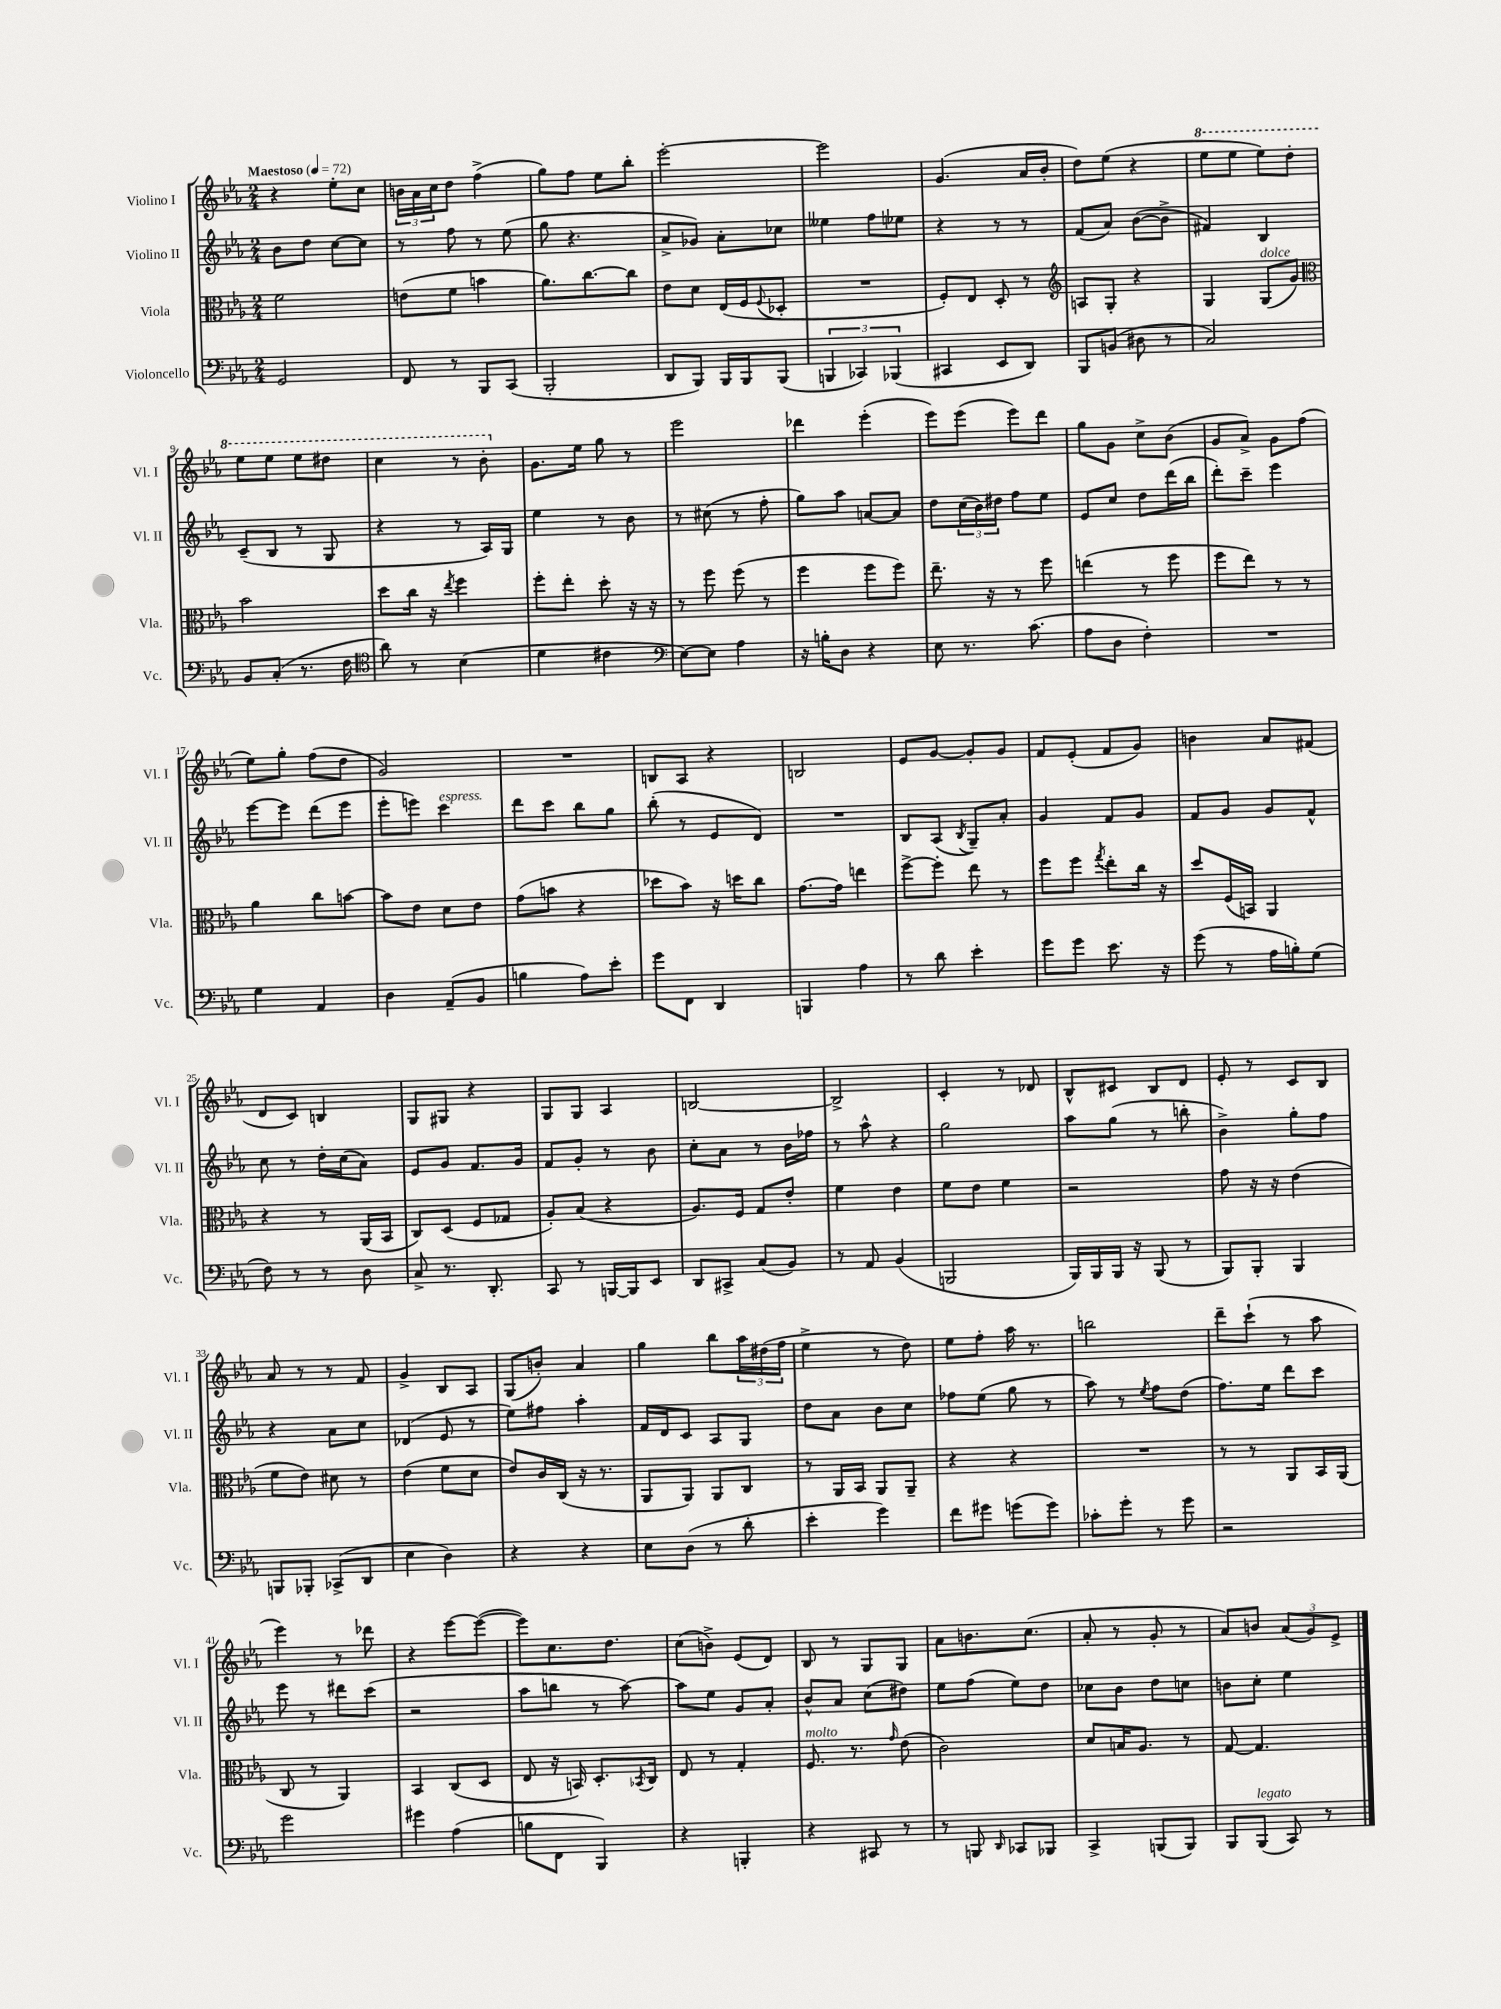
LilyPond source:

<<
\new StaffGroup <<
\new Staff = "s0" \with { instrumentName = "Violino I" shortInstrumentName = "Vl. I" } {
    \clef treble \key ees \major \numericTimeSignature \time 2/4 \tempo "Maestoso" 4 = 72
    r4 ees''8-. c''8 |
    \tuplet 3/2 { b'16 aes'16 c''16 } d''8 f''4->( |
    g''8) f''8 ees''8 bes''8-. |
    ees'''2~-. |
    ees'''2 |
    g'4.( aes'16 bes'16-. |
    d''8) ees''8( r4 |
    \ottava #1 ees'''8 ees'''8 ees'''8) d'''8-. |
    ees'''8 ees'''8 ees'''8 dis'''8 |
    c'''4 r8 bes''8-. \ottava #0 |
    g'8. ees''16 g''8 r8 |
    ees'''2 |
    des'''4 ees'''4-.( |
    ees'''8) ees'''8( ees'''8) d'''8 |
    g''8 g'8 c''8-> bes'8( |
    g'8 aes'8->) g'8 f''8( |
    ees''8) g''8-. f''8( d''8 |
    g'2) |
    R2 |
    b8 aes8 r4 |
    b2 |
    ees'8 g'8~ g'8-. g'8 |
    f'8 ees'8-.( f'8 g'8) |
    b'4 aes'8 fis'8( |
    d'8 c'8) b4 |
    g8 gis8 r4 |
    g8 g8 aes4 |
    b2~ |
    b2-> |
    c'4-. r8 des'8 |
    bes8-^ cis'8 bes8 d'8 |
    ees'8-. r8 c'8 bes8 |
    aes'8 r8 r8 f'8 |
    g'4-> bes8 aes8 |
    g8( b'8-.) aes'4 |
    g''4 bes''8 \tuplet 3/2 { aes''16 dis''16( f''16 } |
    ees''4-> r8 d''8) |
    ees''8 f''8-. aes''16 r8. |
    b''2 |
    d'''8-- c'''8-!( r8 aes''8 |
    ees'''4) r8 des'''8 |
    r4 ees'''8~ ees'''8~( |
    ees'''8) c''8. d''8. |
    c''8( b'8->) ees'8( d'8) |
    bes8 r8 g8 g8 |
    aes'8 b'8. c''8.( |
    aes'8-. r8 g'8-. r8 |
    aes'8) b'8 \tuplet 3/2 { aes'8( g'8) ees'8-> } \bar "|." |
}
\new Staff = "s1" \with { instrumentName = "Violino II" shortInstrumentName = "Vl. II" } {
    \clef treble \key ees \major \numericTimeSignature \time 2/4
    bes'8 d''8 c''8~ c''8 |
    r8 f''8 r8 ees''8( |
    g''8 r4. |
    aes'8-> ges'8) aes'8-. ces''8 |
    eeses''4 f''8 ees''8 |
    r4 r8 r8 |
    f'8( aes'8) bes'8~( bes'8-> |
    fis'4) bes4 |
    c'8--( bes8 r8 g8 |
    r4 r8 aes16) g16 |
    ees''4 r8 bes'8 |
    r8 cis''8( r8 f''8-. |
    g''8) aes''8 a'8~ a'8 |
    d''8 \tuplet 3/2 { c''16( bes'16) dis''16 } f''8 ees''8 |
    ees'8 c''8 d''8 d'''16( bes''16 |
    d'''8-.) c'''8-- ees'''4 |
    ees'''8~ ees'''8 d'''8( ees'''8 |
    ees'''8-. e'''8) c'''4^\markup { \italic "espress." } |
    d'''8 c'''8 bes''8 g''8 |
    bes''8-.( r8 ees'8 d'8) |
    R2 |
    bes8 aes8( \acciaccatura { bes8 } g8--) aes'8-. |
    g'4 f'8 g'8 |
    f'8 g'8 g'8 f'8-^ |
    c''8 r8 d''16-. c''16( aes'8) |
    ees'8 g'8 f'8. g'16 |
    f'8 g'8-. r8 bes'8 |
    c''8-. aes'8 r8 bes'16 fes''16 |
    r8 aes''8-^ r4 |
    g''2 |
    aes''8 g''8( r8 b''8-. |
    bes'4->) g''8-. f''8 |
    r4 aes'8 c''8 |
    des'4( ees'8 r8 |
    ees''8) fis''8 aes''4-. |
    f'16 d'16 c'8 aes8 g8 |
    d''8 aes'8 bes'8 c''8 |
    fes''8 ees''8( g''8 r8 |
    aes''8) r8 \acciaccatura { ees''8 } f''8 d''8( |
    f''8.) ees''16 d'''8 c'''8 |
    ees'''8 r8 dis'''8 c'''8( |
    r2 |
    aes''8 b''8 r8 aes''8~) |
    aes''8 ees''8 g'8 aes'8-. |
    bes'8-^ aes'8 c''8( dis''8) |
    ees''8 f''8( ees''8) d''8 |
    ces''8 bes'8 d''8 c''8 |
    b'8 c''8-. ees''4 \bar "|." |
}
\new Staff = "s2" \with { instrumentName = "Viola" shortInstrumentName = "Vla." } {
    \clef alto \key ees \major \numericTimeSignature \time 2/4
    f'2 |
    e'8( f'8 b'4 |
    aes'8.) c''8.~ c''8 |
    ees'8 d'8 ees16( f16 \appoggiatura { f8 } des8-. |
    R2 |
    f8-.) ees8 d8-. r8 |
    \clef treble a8 g8-. r4 |
    g4 g8^\markup { \italic "dolce" }( g'8) |
    \clef alto bes'2 |
    d''8 c''16 r16 \acciaccatura { ees''8 } f''4 |
    f''8-. ees''8-. d''8-. r16 r16 |
    r8 f''8 f''8( r8 |
    f''4 f''8 f''8) |
    ees''8.-- r16 r8 f''8 |
    e''4( r8 f''8 |
    f''8 ees''8) r8 r8 |
    aes'4 c''8 b'8~ |
    b'8 ees'8 d'8 ees'8 |
    g'8( b'8 r4 |
    des''8 bes'8) r16 d''16 c''8 |
    g'8.~ g'16 e''4 |
    f''8~-> f''8-. ees''8 r8 |
    f''8 f''8 \acciaccatura { g''8 } ees''8-. c''16 r16 |
    d''8 f16( b,16) aes,4 |
    r4 r8 aes,16( bes,16 |
    c8) d8( f8 ges8 |
    aes8-.) bes8( r4 |
    aes8.) f16 g8 ees'8-. |
    f'4 ees'4 |
    f'8 ees'8 f'4 |
    r2 |
    g'8 r16 r16 ees'4( |
    f'8 ees'8) dis'8 r8 |
    ees'4( f'8 d'8 |
    ees'8) c'16 c16( r16 r8. |
    aes,8 aes,8) aes,8 c8 |
    r8 aes,16 bes,16 aes,8 aes,8-- |
    r4 r4 |
    R2 |
    r8 r8 aes,8 bes,16 aes,16( |
    c8 r8 aes,4) |
    bes,4 c8( d8 |
    ees8 r16 b,16) d8.-. \acciaccatura { bes,8 } c16 |
    ees8 r8 g4-. |
    f8.^\markup { \italic "molto" } r8. \grace { g'16 } ees'8( |
    c'2) |
    d'8 b16 aes8. r8 |
    g8~ g4. \bar "|." |
}
\new Staff = "s3" \with { instrumentName = "Violoncello" shortInstrumentName = "Vc." } {
    \clef bass \key ees \major \numericTimeSignature \time 2/4
    g,2 |
    f,8 r8 bes,,8 c,8( |
    bes,,2-. |
    d,8 bes,,8) bes,,16 bes,,16 bes,,8( |
    \tuplet 3/2 { b,,4 ces,4) bes,,4( } |
    cis,4 ees,8 d,8) |
    bes,,8 b,8( dis8 r8 |
    c2) |
    bes,8 c8-.( r8. f16 |
    \clef tenor aes'8) r8 bes4( |
    d'4 cis'4 |
    \clef bass ees8~) ees8 aes4 |
    r16 b16-. d8 r4 |
    ees8 r8. c'8.( |
    aes8 d8 f4-.) |
    R2 |
    g4 aes,4 |
    d4 aes,8--( bes,8 |
    b4 aes8) ees'8-. |
    g'8 f,8 d,4 |
    b,,4 aes4 |
    r8 d'8 ees'4-. |
    g'8 g'8 ees'8. r16 |
    g'8( r8 aes16 b16-.) g8( |
    f8) r8 r8 d8 |
    c8-> r8. d,8.-. |
    c,8 r8 b,,16~ b,,16 ees,8 |
    d,8 cis,8-> c8( bes,8) |
    r8 aes,8 bes,4( |
    b,,2 |
    bes,,16) bes,,16 bes,,16 r16 bes,,8( r8 |
    bes,,8) bes,,8-. bes,,4 |
    b,,8 bes,,8-. ces,8->( d,8 |
    ees4 d4) |
    r4 r4 |
    ees8 d8( r8 d'8-. |
    ees'4-. g'4) |
    f'8 gis'8 g'8( g'8) |
    ces'8-. g'8-. r8 g'8 |
    r2 |
    g'2 |
    gis'4 aes4( |
    b8 f,8 bes,,4) |
    r4 b,,4-. |
    r4 cis,8 r8 |
    r8 b,,8 \grace { d,16 } ces,8 bes,,8 |
    c,4-> b,,8( b,,8) |
    bes,,8 bes,,8^\markup { \italic "legato" }( c,8) r8 \bar "|." |
}
>>
>>
